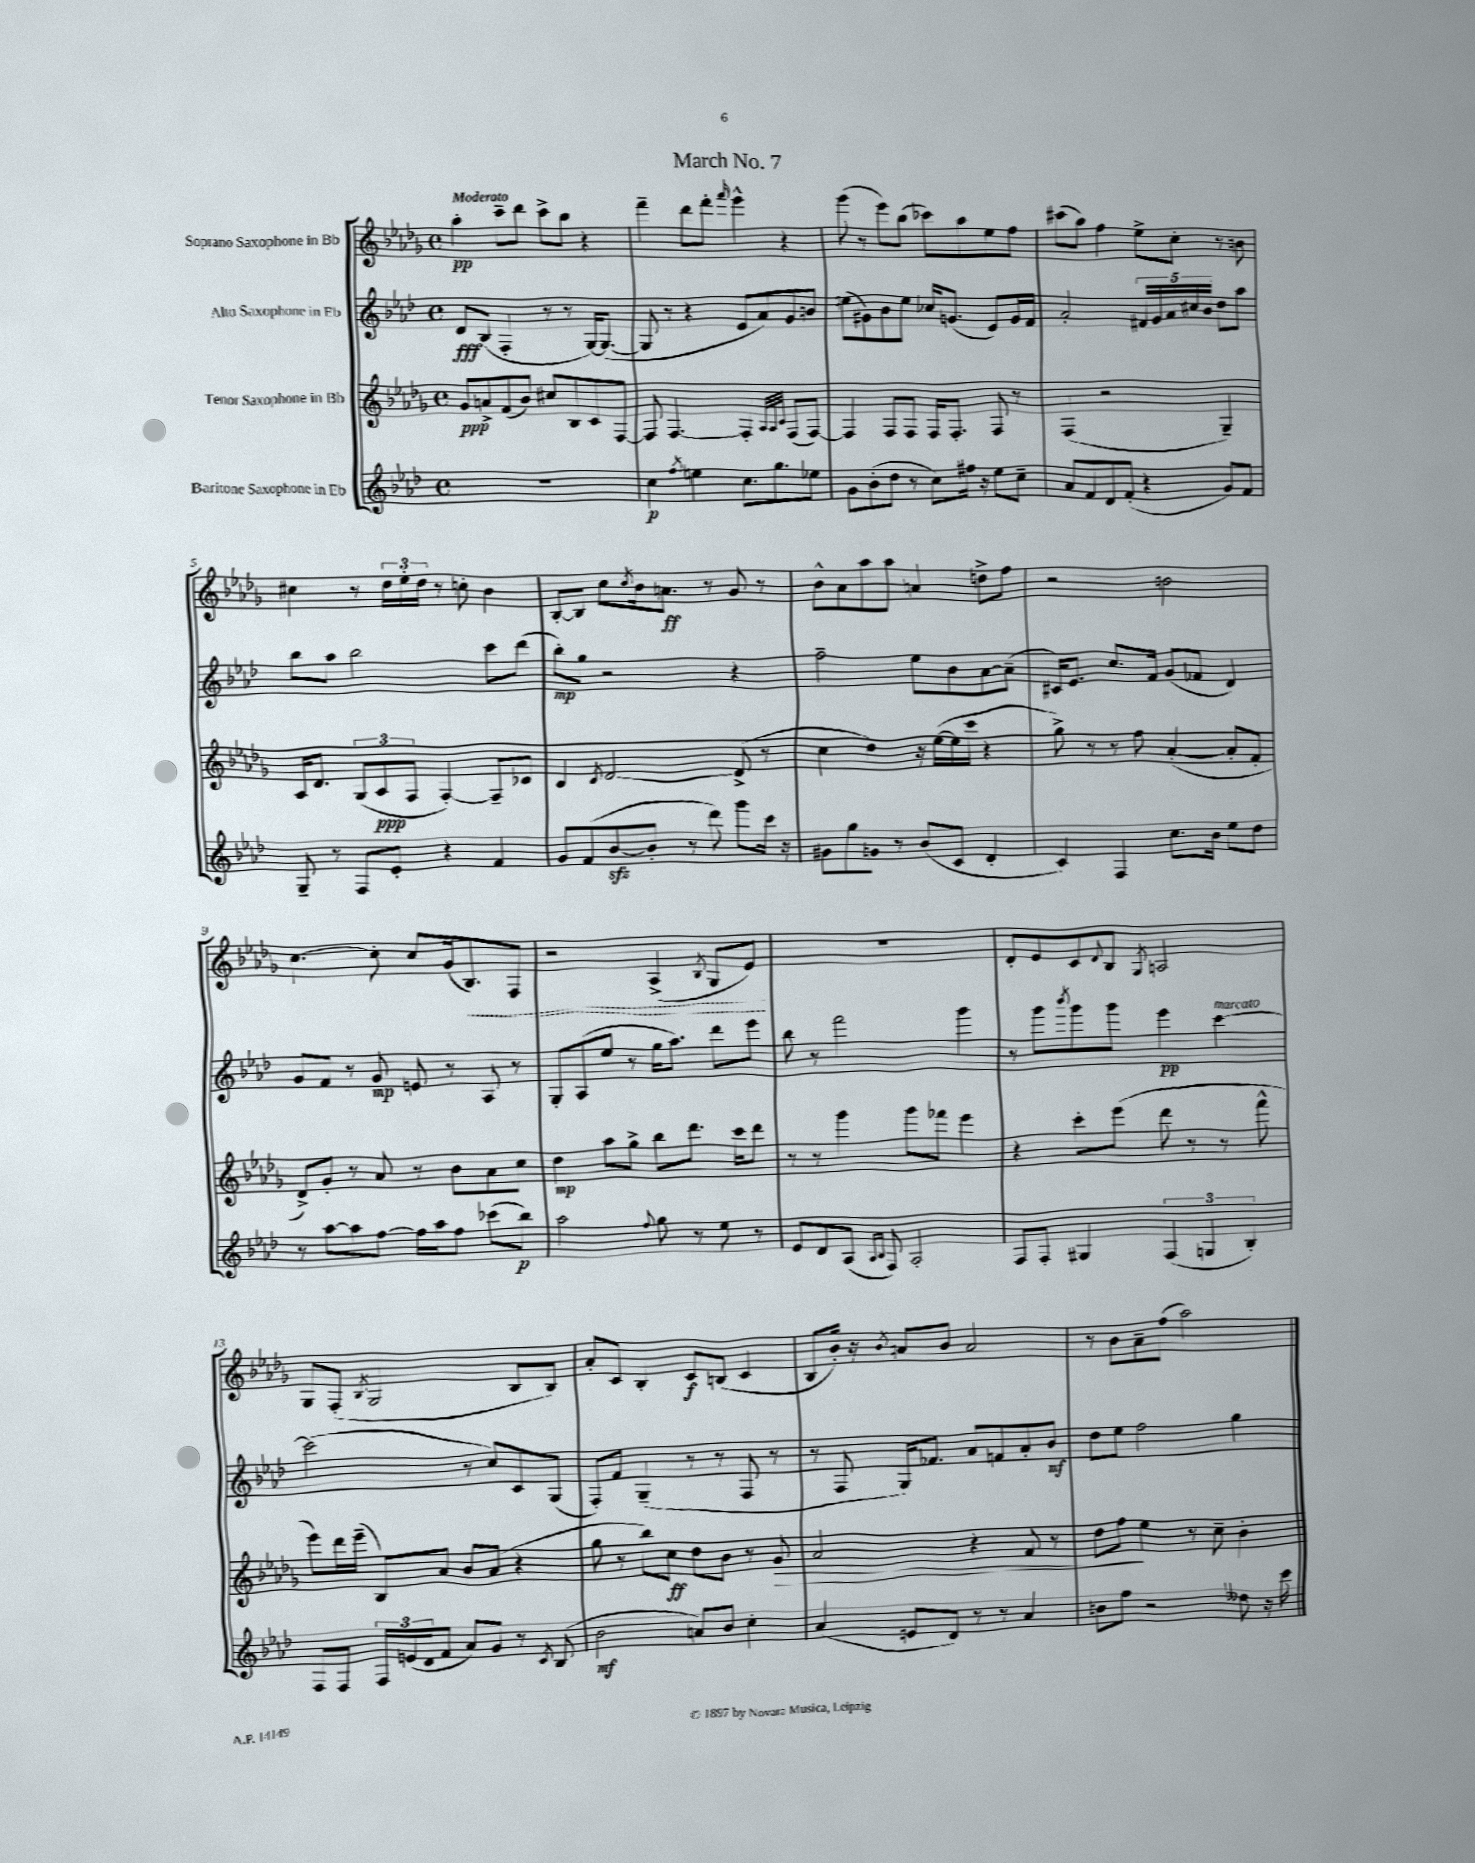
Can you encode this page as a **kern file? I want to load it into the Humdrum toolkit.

**kern	**kern	**kern	**kern
*staff4	*staff3	*staff2	*staff1
*clefG2	*clefG2	*clefG2	*clefG2
*k[b-e-a-d-]	*k[b-e-a-d-g-]	*k[b-e-a-d-]	*k[b-e-a-d-g-]
*M4/4	*M4/4	*M4/4	*M4/4
*met(c)	*met(c)	*met(c)	*met(c)
1r	8g-/L	8d-/L	4aa-'\
.	8a^/	(8B-/J	.
.	(8f/	4F'/	8ccc~\L
.	8b-/J)	.	8ddd-\J
.	8cc#/L	8r	8ccc^\L
.	8B-/	8r	8bb-\J
.	8c/	[16G/LK)	4r
.	.	(8.G/_J	.
.	[8F/J	.	.
=	=	=	=
4cc\	8F/]	8G/]	4fff~\
.	[4.F/	8r	.
8qff/	.	.	.
4ee\	.	4r	8ddd-\L
.	.	.	8fff'\J
.	.	.	16qqaaa-/
8.cc\L	4F'/]	8e-/L	4ggg-^^\
.	.	8a-/)	.
8.gg\	.	.	.
.	32qqA-/LLL	.	.
.	32qqA-/	.	.
.	32qqc/JJJ	.	.
.	(8F/L	8g/	4r
8ee-\J	[8F/J)	8b/J	.
=	=	=	=
8g\L	4F/]	(8ee\L	(8ggg-\
(8b-'\	.	8g#\)	8r
8dd-\J	8F/L	8b-\	8eee-\L)
8r	8F/J	8ee\J	(8bb-\J
8cc\L)	16F/LK	16cc-/LK	8ccc-\L)
.	8.F'/J	(8.g/J	.
16ff#\Jk	.	.	8aa-\
16r	.	.	.
8ee-\L	8F/	8e-/L)	8ee-\
8cc~\J	8r	16g/L	8ff\J
.	.	16f/JJ	.
=	=	=	=
8a-/L	(4F/	2a-'/	(8ccc#\L
8f/	.	.	8aa-\J)
8d-/	2r	.	4ff\
(8f'/J	.	.	.
4r	.	20f#/LL	8ee-^\L
.	.	20g/	.
.	.	20a-/	.
.	.	.	8cc'\J
.	.	20cc#/	.
.	.	20b-/JJ	.
8g/L)	4G-~/)	8dd-\L	8r
8f/J	.	8aa-\J	8b\
=	=	=	=
8G~/	16A-/LK	8bb-\L	4cc#\
.	8.d-/J	.	.
8r	.	8aa-\J	.
8F/L	(12G-/L	2bb-\	8r
.	12A-/	.	.
8e-'/J	.	.	24dd-\LL
.	12F/J	.	24ee-'\
.	.	.	24dd-\JJ
4r	[4F'/)	.	8r
.	.	.	8cc'\
4f/	8F~/]L	8ccc\L	4b-\
.	8c-/J	(8ddd-\J	.
=	=	=	=
8g/L	4B-/	8bb-'\L)	[8B-'/L
(8f/	.	8gg\J	8B-/]J
.	8qc/	.	.
[8b-/	[2d-/	2r	8cc\L
.	.	.	8qcc/
8b-'/]J	.	.	16b-\k
.	.	.	8.a\J
8r	.	.	.
8ddd-\)	.	.	8r
8ggg\L	(8d-^/]	4r	8g-/
16ccc\Jk	8r	.	8r
16r	.	.	.
=	=	=	=
8g#\L	4cc\	2ff~\	8b-^^\L
8gg\	.	.	8a-\
8g\J	4dd-\)	.	8aa-\
8r	.	.	8aa-\J
(8b-/L	16r	8ee-\L	4a/
.	([16ee-\LL	.	.
8c/J	16ee-\]	8b-\	.
.	16ccc\JJ	.	.
4d-'/	4r	[8a-\	8dd^\L
.	.	(8a-~\]J	8ff\J
=	=	=	=
4c/)	8gg-^\)	16c#/LK)	2r
.	.	8.e-/J	.
.	8r	.	.
4F/	8r	8.cc/L	.
.	8ff\	.	.
.	.	16f/Jk	.
8.cc\L	([4a-'/	(8g/L	2b\
.	.	8f-/J	.
16b-\Jk	.	.	.
8ee-\L	8a-'/]L	4d-/)	.
8dd-\J	8f'/J	.	.
=	=	=	=
8r	8d-^/L)	8g/L	[4.cc\
[8aa-\L	8g-'/J	8f/J	.
8aa-\]	8r	8r	.
[8ff\J	8a-/	8g/	8cc'\]
16ff\]LL	8r	8e/	8cc/L
16aa-\J	.	.	.
8ff\J	8b-\L	8r	(16g-/k
.	.	.	8.B-/)
(8ccc-\L	8a-\	8A-/	.
8bb-\J)	8cc\J	8r	8F/J
=	=	=	=
2aa-\	4dd-\	8G'/L	2r
.	.	(8A-/	.
.	8aa-\L	8ee-/J	.
.	8gg-^\J	8r	.
8qqff/	.	.	.
8gg\	8bb-\L	16gg\LK	(4A-^/
.	.	8.aa-\J)	.
8r	8.ddd-\J	.	.
.	.	.	8qB-/
8ee-\	.	8ddd-\L	8G-/L
.	16ccc\LK	.	.
8r	8ddd-\J	8eee-\J	8e-/J)
=	=	=	=
8e-/L	8r	8bb-\	1r
8d-/	8r	8r	.
(8A-/J	4ggg-\	2fff\	.
16qqA-/LL	.	.	.
16qqB-/JJ	.	.	.
8F/)	.	.	.
2A-'/	8ggg-\L	.	.
.	8fff-\J	.	.
.	4eee-\	4ggg\	.
=	=	=	=
8F/L	4r	8r	8d-'/L
8F'/J	.	8ggg\L	8e-/
.	.	8qbbb-/	.
4G#/	8ccc'\L	8ggg\	8c/
.	.	.	8qqd-/
.	(8eee-\J	8ggg\J	8B-/J
.	.	.	8qG-/
(6F/	8ddd-\	4eee-\	2A/
.	8r	.	.
6G/	.	.	.
.	8r	[4ccc\	.
6B-'/)	.	.	.
.	8fff^^\	.	.
=	=	=	=
8F/L	8eee-\L)	(2ccc\]	8G-/L
8F/J	16ddd-\L	.	(8F'/J
.	(16eee-~\JJ	.	.
.	.	.	8qB-/
24F/LL	8B-/L)	.	2G-/
(24e/	.	.	.
24d-/J	.	.	.
8f/J	8a-/J	.	.
8a-/L)	8b-/L	8r	.
8g/J	(8a-/J	8cc/L)	.
8r	4r	8c/	8B-/L
8qc/	.	.	.
(8B-/	.	(8G/J	8B-/J)
=	=	=	=
2b-\	8gg-\	8F'/L)	8a-'/L
.	8r	8f/J	8c/J
.	8bb-\L)	(4G~/	4B-'/
.	8cc\J	.	.
8a/L)	8dd-\L	8r	8c/L
8b-/J	8b-\J	8r	(8B/J
4cc'\	8r	8F/	4c/
.	8g-/	8r	.
=	=	=	=
(4a-/	2a-/	8r	8B-/L
.	.	8F/	16b-'/Jk)
.	.	.	16r
.	.	.	8qb-/
8e/L	.	16G/LK)	8a/L
.	.	8.f-/J	.
8d-/J)	.	.	8b-/J
8r	4r	8a-/L	2a/
8r	.	8f/	.
4a-/	8f/	8a-'/	.
.	8r	8b-/J	.
=	=	=	=
8b\L	8dd-\L	8dd-\L	8r
8ff\J	8ff\J	8ee-\J	8b-\L
2r	4ee-\	2ff\	8a-~\
.	.	.	(8ff\J
.	8r	.	2aa-\)
.	8cc~\	.	.
8dd--\	4b-'\	4gg\	.
16r	.	.	.
16ccc\	.	.	.
==	==	==	==
*-	*-	*-	*-
